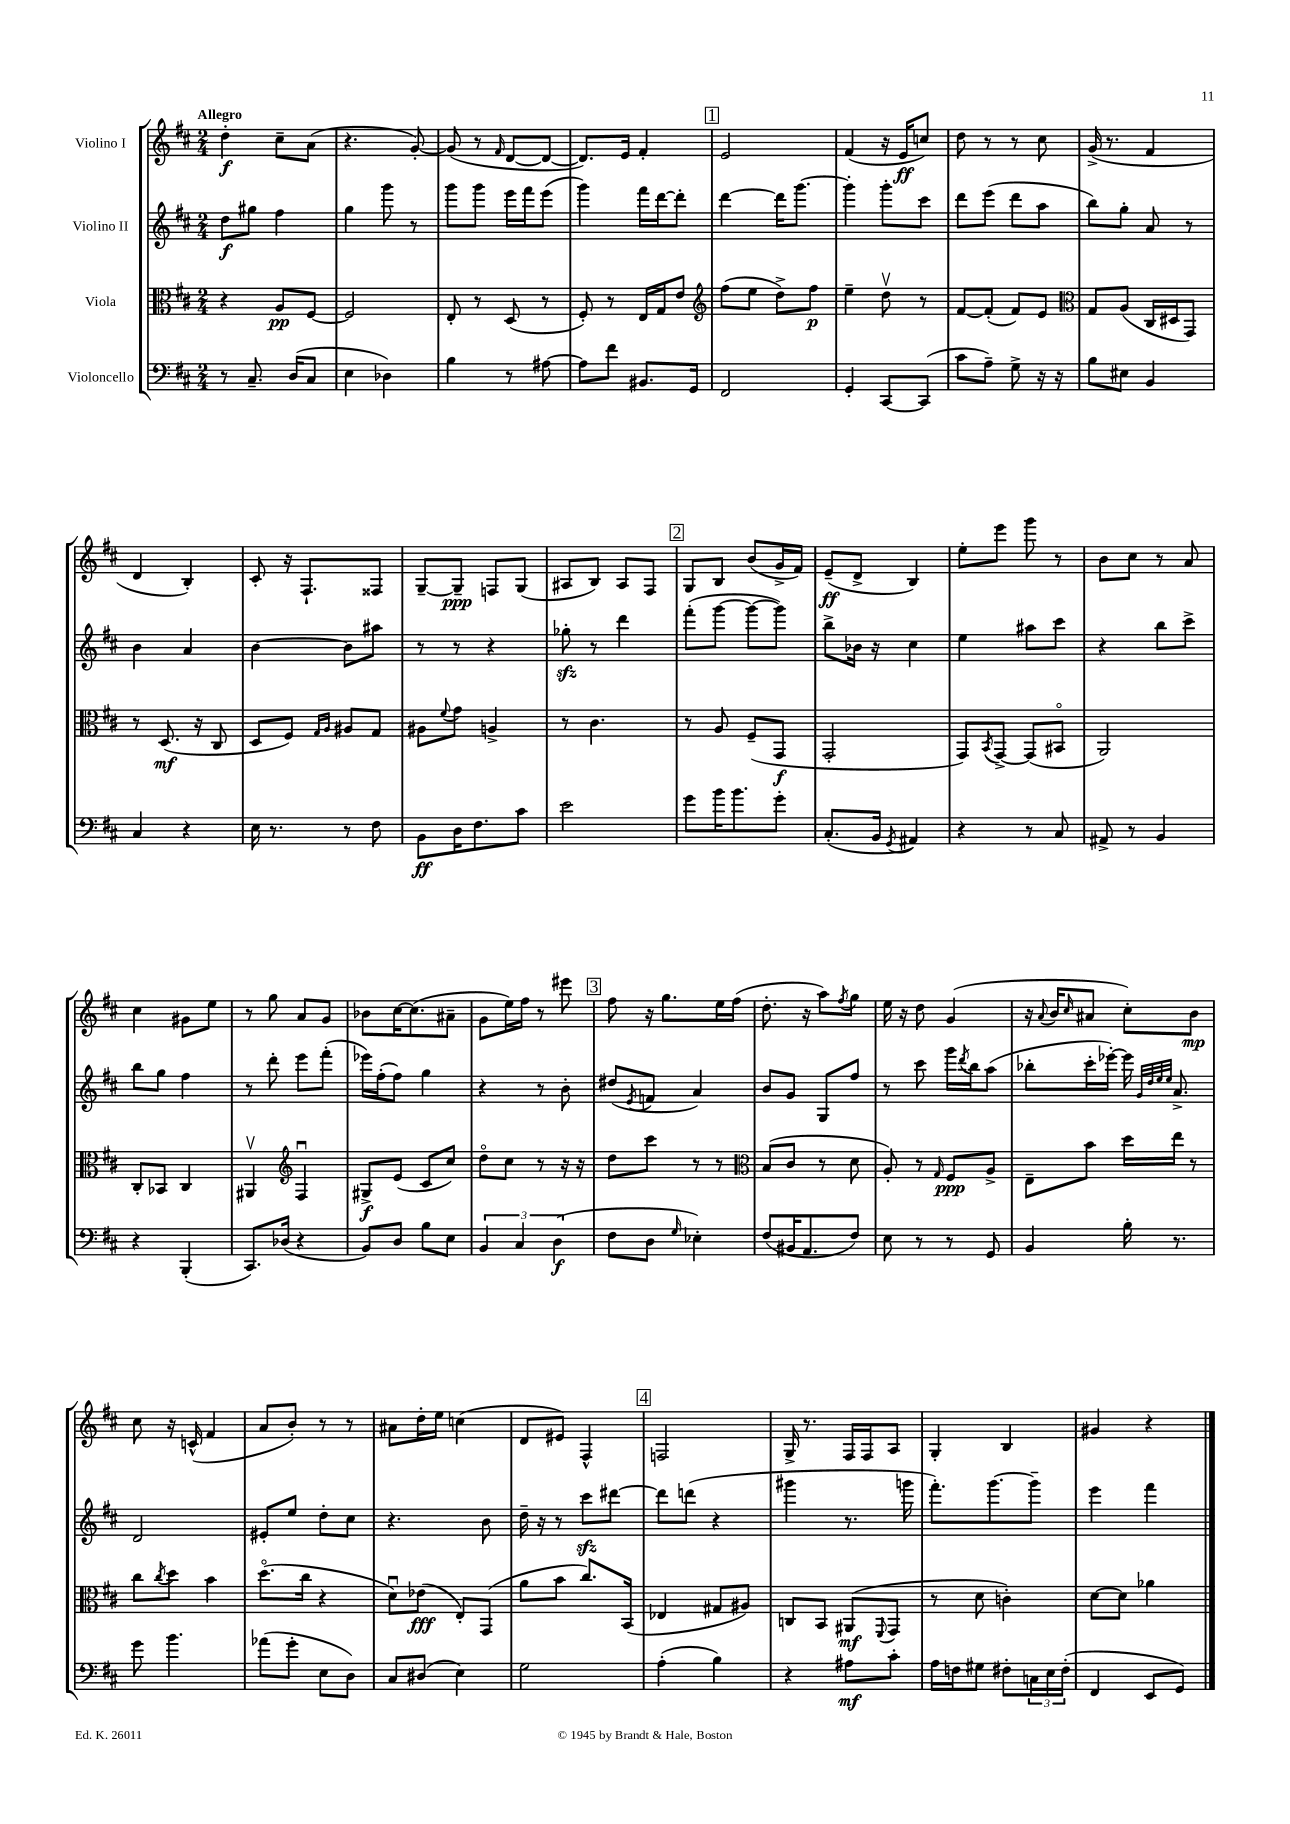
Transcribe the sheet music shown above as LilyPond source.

<<
\new StaffGroup <<
\new Staff = "s0" \with { instrumentName = "Violino I" } {
    \clef treble \key d \major \numericTimeSignature \time 2/4 \tempo "Allegro"
    d''4-.\f cis''8-- a'8( |
    r4. g'8~-.) |
    g'8( r8 \grace { fis'16 } d'8~ d'8~ |
    d'8.) e'16 fis'4-. |
    \mark \markup { \box "1" } e'2 |
    fis'4( r16 e'16\ff c''8) |
    d''8 r8 r8 cis''8 |
    g'16->( r8. fis'4 |
    d'4 b4-.) |
    cis'8-. r16 fis8.-! fisis8 |
    g8~-- g8--\ppp f8 g8( |
    ais8 b8) ais8 fis8 |
    \mark \markup { \box "2" } g8 b8 b'8( g'16-> fis'16) |
    e'8--\ff( d'8-> b4) |
    e''8-. e'''8 g'''8 r8 |
    b'8 cis''8 r8 a'8 |
    cis''4 gis'8 e''8 |
    r8 g''8 a'8 g'8 |
    bes'8 cis''16~ cis''8.( ais'8-- |
    g'8 e''16) fis''16 r8 eis'''8 |
    \mark \markup { \box "3" } fis''8 r16 g''8. e''16 fis''16( |
    d''8.-. r16 a''8) \acciaccatura { fis''8 } g''8 |
    e''16 r16 d''8 g'4( |
    r16 \appoggiatura { a'8 } b'16 \grace { cis''16 } ais'8 cis''8-.) b'8\mp |
    cis''8 r16 c'16-^( fis'4 |
    a'8 b'8-.) r8 r8 |
    ais'8 d''16-. e''16 c''4( |
    d'8 eis'8) fis4-^ |
    \mark \markup { \box "4" } f2 |
    g16-> r8. fis16 fis16 a8 |
    g4-. b4 |
    gis'4 r4 \bar "|." |
}
\new Staff = "s1" \with { instrumentName = "Violino II" } {
    \clef treble \key d \major \numericTimeSignature \time 2/4
    d''8\f gis''8 fis''4 |
    g''4 g'''8 r8 |
    g'''8 g'''8 e'''16 fis'''16 e'''8( |
    g'''4) fis'''16 d'''16~ d'''8-. |
    \mark \markup { \box "1" } d'''4~ d'''16 g'''8.~ |
    g'''4-. g'''8-. cis'''8 |
    d'''8 e'''8( d'''8 a''8 |
    b''8) g''8-. a'8 r8 |
    b'4 a'4 |
    b'4~ b'8 ais''8 |
    r8 r8 r4 |
    ges''8-.\sfz r8 d'''4 |
    \mark \markup { \box "2" } fis'''8-.( g'''8~ g'''8~ g'''8) |
    b''8-> bes'16 r16 cis''4 |
    e''4 ais''8 cis'''8 |
    r4 b''8 cis'''8-> |
    b''8 g''8 fis''4 |
    r8 d'''8-. e'''8 fis'''8-.( |
    ees'''16) fis''16-.( fis''8) g''4 |
    r4 r8 b'8-. |
    \mark \markup { \box "3" } dis''8( \acciaccatura { e'8 } f'8 a'4) |
    b'8 g'8 g8 fis''8 |
    r8 cis'''8 g'''16 \acciaccatura { d'''8 } b''16 a''8( |
    bes''8-. cis'''16-. ees'''16~-.) ees'''16 \grace { g'32 d''32 e''32 e''32 } a'8.-> |
    d'2 |
    eis'8-. e''8 d''8-. cis''8 |
    r4. b'8 |
    d''16-- r16 r8 cis'''8\sfz dis'''8~ |
    \mark \markup { \box "4" } dis'''8 d'''8( r4 |
    gis'''4 r8. g'''16 |
    fis'''8.-.) g'''8.~ g'''8-- |
    e'''4 fis'''4 \bar "|." |
}
\new Staff = "s2" \with { instrumentName = "Viola" } {
    \clef alto \key d \major \numericTimeSignature \time 2/4
    r4 a8\pp fis8~ |
    fis2 |
    e8-. r8 d8( r8 |
    fis8-.) r8 e16 g16 e'8 |
    \mark \markup { \box "1" } \clef treble fis''8( e''8 d''8->) fis''8\p |
    e''4-- d''8\upbow r8 |
    fis'8~ fis'8-.( fis'8) e'8 |
    \clef alto g8 a8( cis16 dis16 g,8) |
    r8 d8.\mf( r16 cis8 |
    d8 fis8) \grace { g16 a16 } ais8 g8 |
    ais8 \appoggiatura { fis'8 } g'8 a4-> |
    r8 cis'4. |
    \mark \markup { \box "2" } r8 a8 fis8--( g,8\f |
    g,2-. |
    g,8) \acciaccatura { b,8 } g,8~-> g,8( bis,8\flageolet |
    a,2) |
    cis8-. bes,8 cis4 |
    ais,4\upbow \clef treble fis4\downbow |
    gis8->\f e'8( cis'8 cis''8) |
    d''8\flageolet cis''8 r8 r16 r16 |
    \mark \markup { \box "3" } d''8 cis'''8 r8 r8 |
    \clef alto b8( cis'8 r8 d'8 |
    a8-.) r8 \grace { g16 } fis8\ppp a8-> |
    e8-- b'8 d''16 e''16 r8 |
    cis''8 \acciaccatura { cis''8 } d''8 b'4 |
    d''8.\flageolet( cis''16 r4 |
    d'8\downbow) ees'8\fff( e8-.) g,8( |
    a'8 b'8 cis''8.) b,16( |
    \mark \markup { \box "4" } ees4 gis8 ais8) |
    c8 b,8 ais,8\mf( \appoggiatura { fis,8 } g,8 |
    r8 d'8 c'4-.) |
    d'8~ d'8 aes'4 \bar "|." |
}
\new Staff = "s3" \with { instrumentName = "Violoncello" } {
    \clef bass \key d \major \numericTimeSignature \time 2/4
    r8 cis8.-- d16( cis8 |
    e4 des4) |
    b4 r8 ais8~ |
    ais8 fis'8 bis,8. g,16 |
    \mark \markup { \box "1" } fis,2 |
    g,4-. cis,8~ cis,8( |
    cis'8 a8--) g8-> r16 r16 |
    b8 eis8 b,4 |
    cis4 r4 |
    e16 r8. r8 fis8 |
    b,8\ff d16 fis8. cis'8 |
    e'2 |
    \mark \markup { \box "2" } g'8 b'16 b'8. g'8-. |
    cis8.-.( b,16 \acciaccatura { g,8 } ais,4) |
    r4 r8 cis8 |
    ais,8-> r8 b,4 |
    r4 b,,4-.( |
    cis,8.) des16( r4 |
    b,8) d8 b8 e8 |
    \tuplet 3/2 { b,4 cis4 d4\f( } |
    \mark \markup { \box "3" } fis8 d8 \grace { g16 } ees4-.) |
    fis8( bis,16 a,8. fis8) |
    e8 r8 r8 g,8 |
    b,4 b16-. r8. |
    g'8 b'4. |
    aes'8( g'8-. e8 d8) |
    cis8 dis8( e4) |
    g2 |
    \mark \markup { \box "4" } a4-.( b4) |
    r4 ais8\mf cis'8-. |
    a16 f16 gis8 fis8-. \tuplet 3/2 { c16 e16 fis16-.( } |
    fis,4 e,8 g,8) \bar "|." |
}
>>
>>
\layout { \context { \Score \remove "Bar_number_engraver" } }
